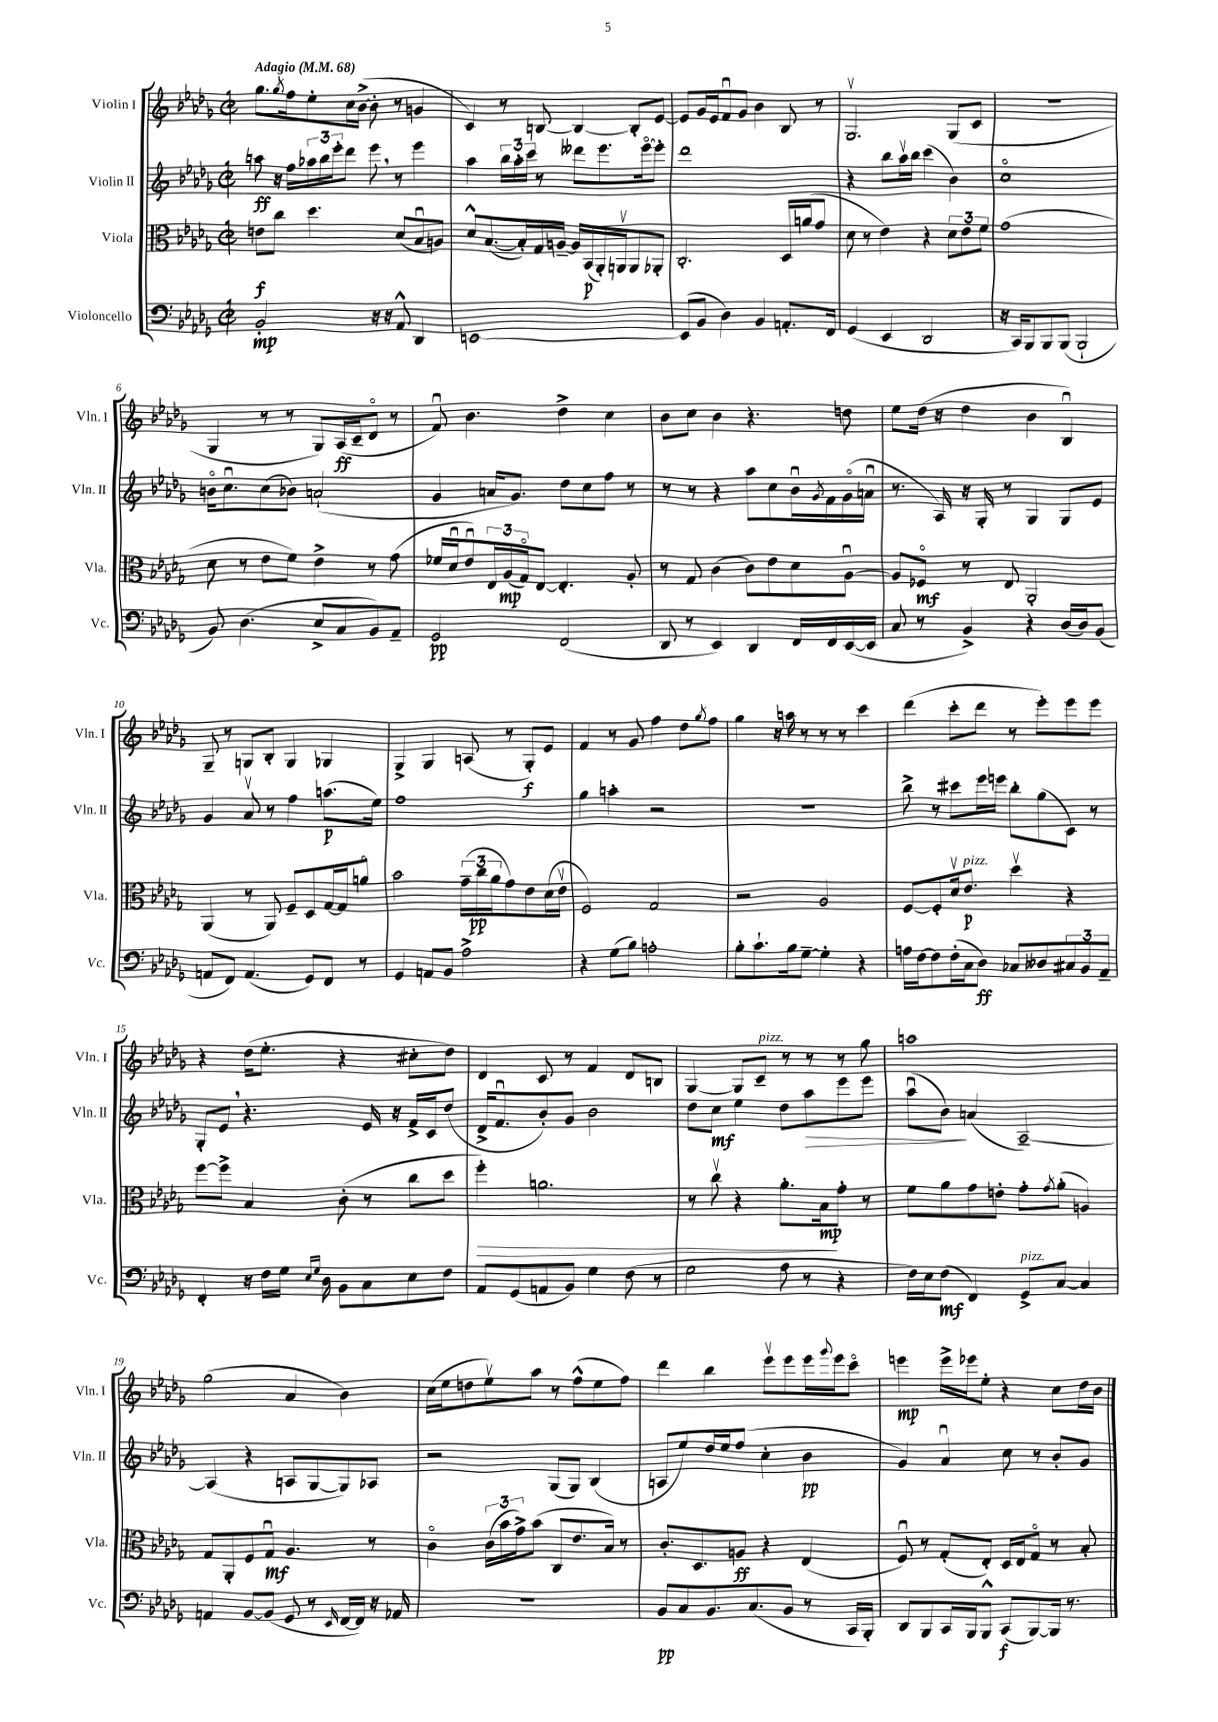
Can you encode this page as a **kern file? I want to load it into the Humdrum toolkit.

**kern	**kern	**kern	**kern
*staff4	*staff3	*staff2	*staff1
*clefF4	*clefC3	*clefG2	*clefG2
*k[b-e-a-d-g-]	*k[b-e-a-d-g-]	*k[b-e-a-d-g-]	*k[b-e-a-d-g-]
*M2/2	*M2/2	*M2/2	*M2/2
*met(c|)	*met(c|)	*met(c|)	*met(c|)
*MM68	*MM68	*MM68	*MM68
2BB-'	8e	8aa	8.gg-
.	8cc	16r	.
.	.	.	8qgg-
.	.	16ff	16ff
.	4.dd-	24aa-	8ee-'
.	.	24bb-	.
.	.	24eee-'	.
.	.	8ddd-	16cc
.	.	.	([16b-^
16r	.	8eee-	8b-']
16r	.	.	.
8AA-^^	(8d-	8r	8r
4DD-	8B-u	4eee-	4g
.	8A)	.	.
=	=	=	=
[1EE	8d-^^	4aa-	4c)
.	([8.B-	.	.
.	.	24bb-	8r
.	.	24aa-'	.
.	16B-'])	.	.
.	.	24ccc	.
.	16G-	8r	[8B
.	[16A~	.	.
.	16A]	8ddd--	4B_
.	(16BB-	.	.
.	16AA-')	8.eee-	.
.	16AAv	.	.
.	8AA	.	8B']
.	.	[16eee-o	.
.	8AA-'	8eee-']	[8e-
=	=	=	=
(8EE]	2.C'	1ddd-	8e-]
8BB-	.	.	16g-
.	.	.	16e-
4D-)	.	.	8fu
.	.	.	8g-
4BB-	.	.	4b-
8.AA'	16D-	.	8B-
.	(16a	.	.
.	8g-	.	8r
16FF	.	.	.
=	=	=	=
(4GG-	8d-	4r	2.G-v
.	8r	.	.
4EE-	4e-)	8bb-	.
.	.	16aa-v	.
.	.	16bb-	.
2DD-	4r	(4ccc	.
.	12d-	4b-)	(8G-
.	12e-	.	.
.	.	.	8c
.	12f	.	.
=	=	=	=
16r	(1g-	1cco	1r
16CC)	.	.	.
8BBB-	.	.	.
8BBB-	.	.	.
(8BBB-	.	.	.
2BBB-`	.	.	.
=	=	=	=
8BB-)	8d-	16bo	4G-
.	.	8.ccu	.
(4.D-	8r	.	.
.	8e-	(8cc	8r
.	8f)	8b-)	8r
8E-^	4e-^	(2a`	8G-)
8C	.	.	(16A-
.	.	.	16c~
8BB-)	8r	.	8d-o
8AA-~	(8g-	.	8r
=	=	=	=
2GG-	16f-	4g-	8fu)
.	16d-u	.	.
.	8e-u)	.	4.b-
.	24E-	16a	.
.	(24A-	.	.
.	.	8.g-)	.
.	24G-o)	.	.
.	[8E-	.	.
(2FF	4.E-']	8dd-	4dd-^
.	.	8cc	.
.	.	8ff	4cc
.	8A-'	8r	.
=	=	=	=
8DD-	8r	8r	8b-
8r	8G-	8r	8cc
4EE-)	(4c	4r	4b-
4DD-	8c)	8aa-	4.r
.	8e-	8cc	.
16FF	8d-	16b-u	.
.	.	8qg-	.
16FF	.	16f	.
([16EE-	[8A-u	(16g-o	8dd
16EE-]	.	16au	.
=	=	=	=
8C	8A-]	8.r	8ee-
8r	8F-o	.	(16dd-
.	.	16A-)	16r
4BB-^)	8r	16r	4dd-
.	.	16G-'	.
.	8E-	8r	.
4r	2AA-'	4G-	4b-
(16D-	.	8G-	4B-u)
16D-)	.	.	.
(8BB-	.	8e-	.
=	=	=	=
8AA	(4AA-	4g-	8G-~
8FF)	.	.	8r
(4.AA	8r	8a-v	8G
.	8AA-)	8r	8B-'
.	8F~	4ff	4G
8GG-)	8D-	.	.
8FF	[16G-	(8.aa	4G-
.	16G-]	.	.
8r	8ao	.	.
.	.	16ee-)	.
=	=	=	=
4GG-	2b-	1ff	4G-^
8AA	.	.	4G-
8BB-	.	.	.
2A-^	(24g-~	.	(8A
.	24cc	.	.
.	24a-	.	.
.	8g-)	.	8r
.	8e-	.	8G-')
.	(16d-	.	8e-
.	16e-v	.	.
=	=	=	=
4r	2F)	4gg-	4f
(8G-	.	4aa'	8r
8B-)	.	.	8g-
2A'	2G-	2r	4ff
.	.	.	8dd-
.	.	.	8qgg-
.	.	.	8ff
=	=	=	=
8B-'	2r	1r	4gg-
8.c`	.	.	.
.	.	.	16r
16B-	.	.	16aa
[8G-~	.	.	8r
4G-']	2A-	.	8r
.	.	.	8r
4r	.	.	4ccc
=	=	=	=
16A	[8F	8bb-^	(4ddd-
[16F	.	.	.
8F]	8F']	8r	.
(16F'	16d-v	8ccc#	8ccc'
16C	8.e-	.	.
8D-)	.	16eee-	8ddd-
.	.	16eee	.
8C-	4dd-v	8bb-'	8r
8D--	.	(8gg-	8eee-')
12C#	4r	8c)	8eee-
12BB-	.	.	.
.	.	8r	8eee-
12AA-~	.	.	.
=	=	=	=
4FF'	[8ff	8G-'	4r
.	8ff^]	8e-	.
16r	4B-	4.r	(16dd-
16F	.	.	8.ee-'
16G-	.	.	.
16qqE-	.	.	.
16qqG-	.	.	.
16D-	.	.	.
8BB-	(8c'	.	4r
8C	8r	16e-	.
.	.	16r	.
8E-	8cc	16f^	8cc#'
.	.	16c	.
8F	8dd-	(8dd-	8dd-)
=	=	=	=
8AA-	4ff')	16d-^	4d-
.	.	8.fu	.
(8GG-	.	.	.
8AA	2.a	8b-')	8c
8BB-)	.	8g-	8r
4G-	.	2b-	4f
(8F	.	.	8d-
8r	.	.	8B
=	=	=	=
2G-	8r	8dd-	[4G-
.	8ccv	8cc	.
.	4r	4ee-	8G-]
.	.	.	8c~
8A-	8.a-'	8dd-	8r
8r	.	8aa-	8r
.	16B-	.	.
4r	8g-'	8eee-	8r
.	8r	8eee-	8gg-
=	=	=	=
16F)	8f	(8aa-u	1aa
16E-	.	.	.
(8F	8a-	8b-)	.
4FF)	8g-	(4a	.
.	8e'	.	.
8GG-^	8g-'	[2A-~)	.
.	8qg-	.	.
[8C	(8a-'	.	.
4C]	4A)	.	.
=	=	=	=
4AA	8G-	(4A-]	(2gg-
.	8AA-'	.	.
[8BB-	8F	4r	.
(8BB-]	8G-u	.	.
8GG-	4.A-	8A	4a-
8r	.	[8G-	.
16qqEE-	.	.	.
[16FF	.	8G-])	4b-)
16FF])	.	.	.
16r	8r	8A-	.
16AA-	.	.	.
=	=	=	=
1r	4co	2r	(16cc
.	.	.	16ee-
.	.	.	8dd
.	(24c	.	8ee-v)
.	24b-	.	.
.	24g-^)	.	.
.	(8b-	.	8aa-
.	8C	(8G-	8r
.	8.e-	8G-)	(8ff^^
.	.	(4B-	8ee-
.	16B-)	.	.
.	8r	.	8ff)
=	=	=	=
8BB-	8.c'	8A	4ddd-
8C	.	8ee-)	.
.	8.D-	.	.
8.BB-	.	16dd-	4bb-
.	.	16ee-	.
.	8A	(8ff	.
(8.C	.	.	.
.	4r	4cc'	8eee-v
8BB-	.	.	8eee-
8r	(4E-	4b-	16eee-
.	.	.	8qqggg-
.	.	.	16eee-
16CC	.	.	8ccco
16BBB-')	.	.	.
=	=	=	=
8DD-	8Fu)	4g-)	4eee
8BBB-	8r	.	.
16CC	(8G-'	4a-u	16eee^
16BBB-	.	.	16eee-
8BBB-^^	8E-')	.	8ee-'
(8CC	16D-	8cc	4r
.	16E-	.	.
[8BBB-)	8G-o	8r	.
16BBB-]	8r	8b-'	8cc
8.r	.	.	.
.	8B-'	8g-	16dd-
.	.	.	16b-
==	==	==	==
*-	*-	*-	*-
